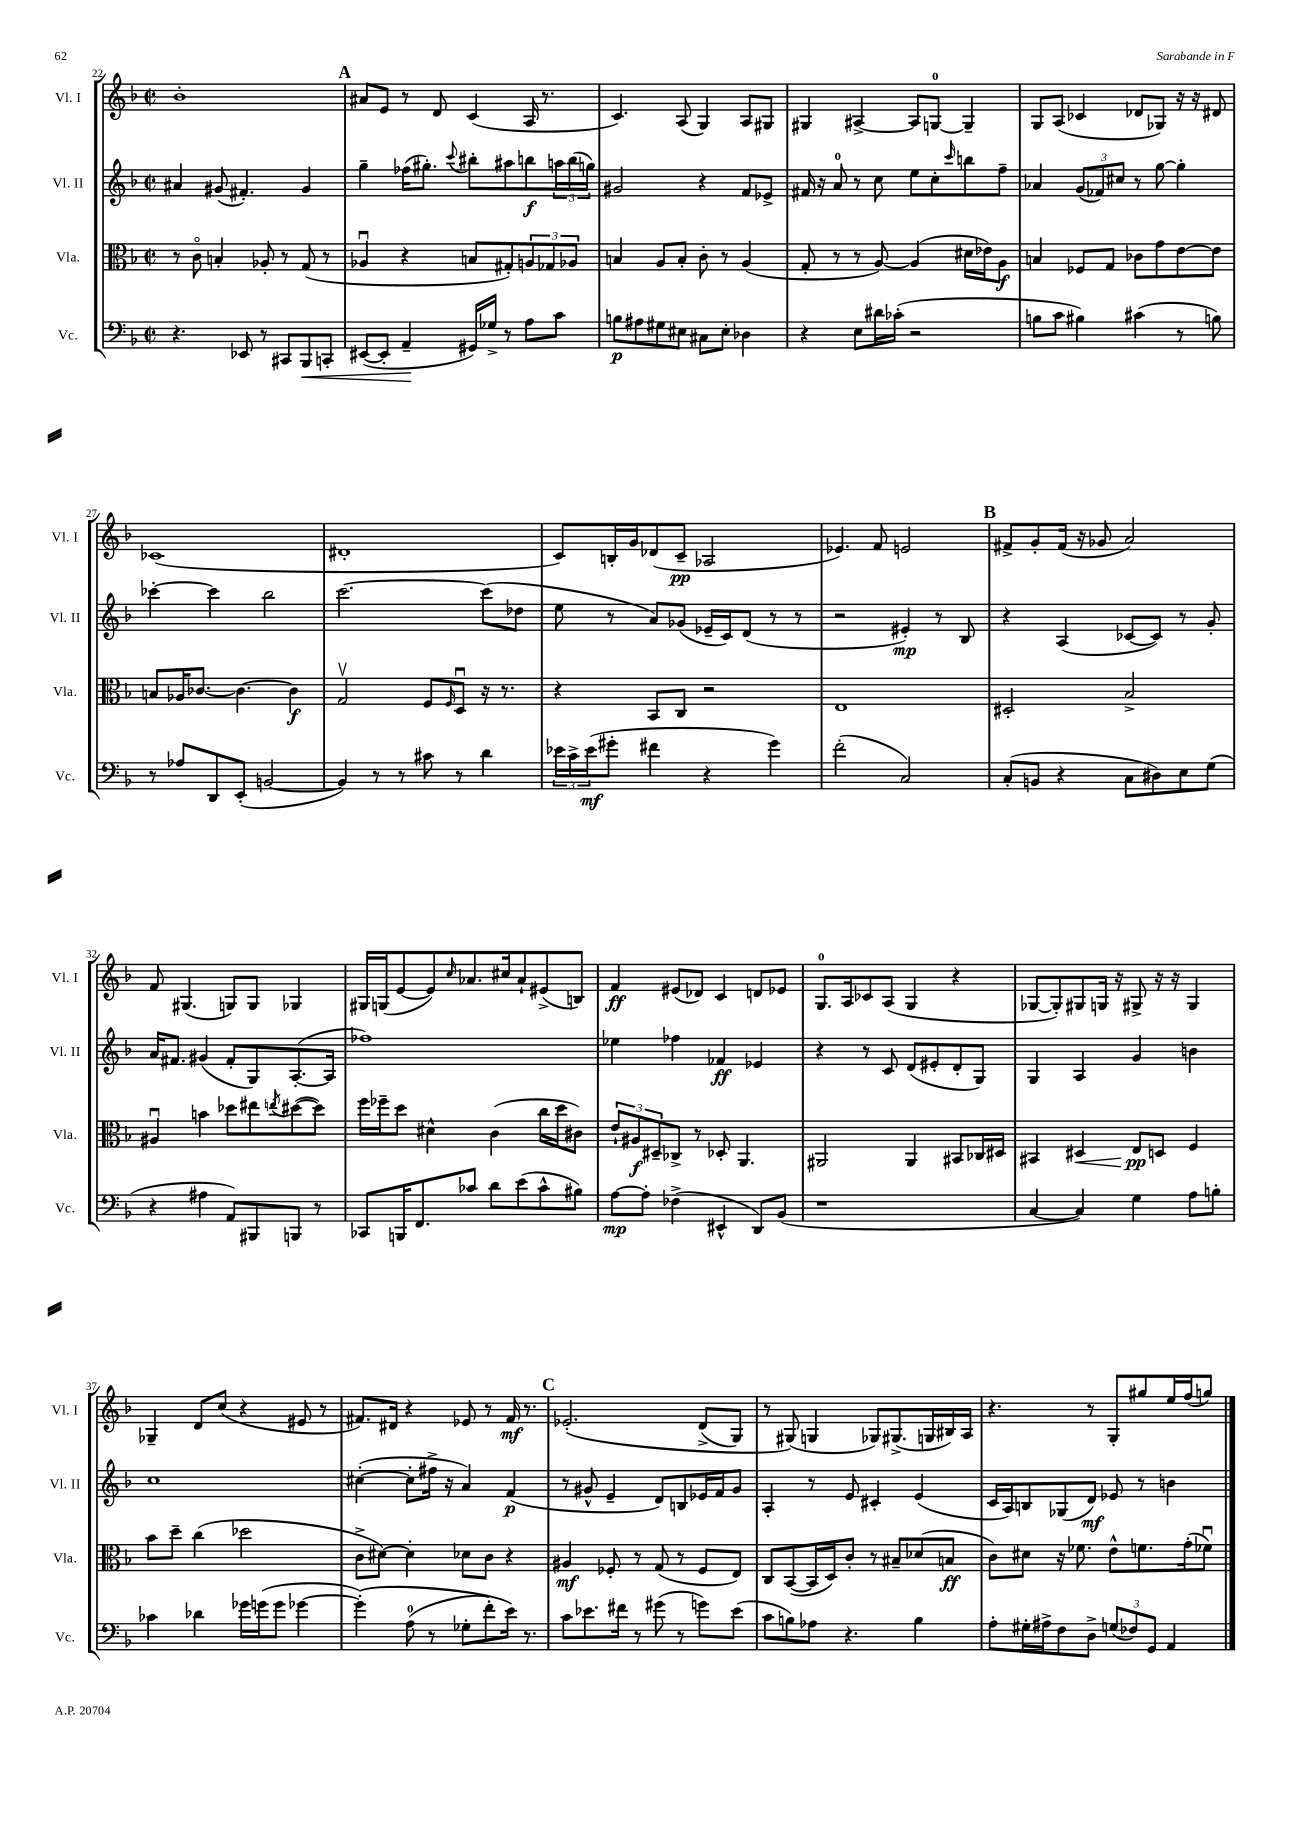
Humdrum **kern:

**kern	**dynam	**kern	**dynam	**kern	**dynam	**kern	**dynam
*part4	*part4	*part3	*part3	*part2	*part2	*part1	*part1
*staff4	*staff4	*staff3	*staff3	*staff2	*staff2	*staff1	*staff1
*I"Vc.	*	*I"Vla.	*	*I"Vl. II	*	*I"Vl. I	*
*I'Vc.	*	*I'Vla.	*	*I'Vl. II	*	*I'Vl. I	*
*clefF4	*	*clefC3	*	*clefG2	*	*clefG2	*
*k[b-]	*	*k[b-]	*	*k[b-]	*	*k[b-]	*
*M2/2	*	*M2/2	*	*M2/2	*	*M2/2	*
*met(c|)	*	*met(c|)	*	*met(c|)	*	*met(c|)	*
=22	=22	=22	=22	=22	=22	=22	=22
4.r	.	8r	.	4a#X/	.	1b-'	.
.	.	8c\	.	.	.	.	.
.	.	4Bn'/	.	(8g#X/	.	.	.
8EE-X/	.	.	.	4.f#X'/)	.	.	.
8r	.	8A-X'/	.	.	.	.	.
8CC#X/L	.	8r	.	.	.	.	.
!	!LO:HP:b	!	!	!	!	!	!
8BBB-/	<	(8G/	.	4g#/	.	.	.
8CCn'/J	.	8r	.	.	.	.	.
!!LO:REH:place=s1:t=A
=23	=23	=23	=23	=23	=23	=23	=23
([8EE#X/L	.	4A-Xu/	.	4gg~\	.	8a#X/L	.
8EE#'/J]	.	.	.	.	.	8e/J	.
4AA~/	.	4r	.	(16ff-X\KL	.	8r	.
.	.	.	.	8.gg#X'\J)	.	.	.
.	.	.	.	.	.	8d/	.
.	.	.	.	8qqccc/	.	.	.
16GG#X/LL)	[	8Bn/L	.	8bb#X'\L	.	(4c/	.
16G-X^/JJ	.	.	.	.	.	.	.
8r	.	8G#X'/)	.	8aa#X\	.	.	.
8A\L	.	12An/	.	8bbn\	f	16A/	.
.	.	.	.	.	.	8.r	.
.	.	12G-X/	.	.	.	.	.
8c\J	.	.	.	24aan\L	.	.	.
.	.	12A-X/J	.	(24bb\	.	.	.
.	.	.	.	24ggn\JJ)	.	.	.
=24	=24	=24	=24	=24	=24	=24	=24
8Bn\L	p	4Bn/	.	2g#X/	.	4.c/)	.
8A#X\	.	.	.	.	.	.	.
8G#X\	.	8A/L	.	.	.	.	.
8E#X\J	.	8B'/J	.	.	.	(8A/	.
8C#X\L	.	8c'\	.	4r	.	4G/)	.
8E#'\J	.	8r	.	.	.	.	.
4D-X\	.	(4A/	.	8f/L	.	8A/L	.
.	.	.	.	8e-X^/J	.	8G#X/J	.
=25	=25	=25	=25	=25	=25	=25	=25
4r	.	8G'/	.	16f#X/	.	4G#X/	.
.	.	.	.	16r	.	.	.
.	.	8r	.	8a/	.	.	.
8E\L	.	8r	.	8r	.	[4A#X^/	.
16d#X\L	.	[8A/)	.	8cc\	.	.	.
(16c-X'\JJ	.	.	.	.	.	.	.
2r	.	(4A/]	.	8ee\L	.	8A#/L]	.
.	.	.	.	8cc'\	.	[8Gn/J	.
.	.	.	.	16qqccc/	.	.	.
.	.	16d#X\LL	.	8bbn\	.	4G~/]	.
.	.	16e-X\J)	.	.	.	.	.
.	.	8A\J	f	8ff~\J	.	.	.
=26	=26	=26	=26	=26	=26	=26	=26
8Bn\L	.	4Bn/	.	4a-X/	.	8G/L	.
8c\J	.	.	.	.	.	(8A/J	.
4B#X\)	.	8F-X/L	.	(12g/L	.	4c-X/	.
.	.	.	.	12f-X/)	.	.	.
.	.	8G/J	.	.	.	.	.
.	.	.	.	12cc#X/J	.	.	.
(4c#X\	.	8c-X\L	.	8r	.	8d-X/L	.
.	.	8g\	.	[8gg\	.	8G-X/J)	.
8r	.	[8e\	.	4gg'\]	.	16r	.
.	.	.	.	.	.	16r	.
8Bn\)	.	8e\J]	.	.	.	8d#X/	.
!!LO:LB:g=z
=27	=27	=27	=27	=27	=27	=27	=27
8r	.	8Bn/L	.	[4ccc-X'\	.	(1c-X	.
8A-X/L	.	16A-X/K	.	.	.	.	.
.	.	[8.c-X/J	.	.	.	.	.
8DD/	.	.	.	4ccc-\]	.	.	.
(8EE'/J	.	4.c-\_	.	.	.	.	.
[2BBn/	.	.	.	2bb-\	.	.	.
.	.	4c-\]	f	.	.	.	.
=28	=28	=28	=28	=28	=28	=28	=28
4BB/])	.	2Gv/	.	[2.ccc\	.	1d#X'	.
8r	.	.	.	.	.	.	.
8r	.	.	.	.	.	.	.
8c#X\	.	8F/L	.	.	.	.	.
.	.	16qqF/	.	.	.	.	.
8r	.	8Du/J	.	.	.	.	.
4d\	.	16r	.	(8ccc\L]	.	.	.
.	.	8.r	.	.	.	.	.
.	.	.	.	8dd-X\J	.	.	.
=29	=29	=29	=29	=29	=29	=29	=29
24e-X\LL	.	4r	.	8ee\	.	8c/L)	.
24c^\	.	.	.	.	.	.	.
(24e-\J	mf	.	.	.	.	.	.
8g#X'\J	.	.	.	8r	.	16Bn'/L	.
.	.	.	.	.	.	16g/J	.
4f#X\	.	8BB-/L	.	8a/L)	.	(8d-X/	.
.	.	8C/J	.	(8g-X/J	.	8c~/J	pp
4r	.	2r	.	16e-X~/LL	.	2A-X/	.
.	.	.	.	16c/J)	.	.	.
.	.	.	.	(8d/J	.	.	.
4g#\)	.	.	.	8r	.	.	.
.	.	.	.	8r	.	.	.
=30	=30	=30	=30	=30	=30	=30	=30
(2f'\	.	1E	.	2r	.	4.e-X/)	.
.	.	.	.	.	.	8f/	.
2C/)	.	.	.	4e#X'/)	mp	2en/	.
.	.	.	.	8r	.	.	.
.	.	.	.	8B-/	.	.	.
!!LO:REH:place=s1:t=B
=31	=31	=31	=31	=31	=31	=31	=31
(8C'/L	.	2D#X'/	.	4r	.	8f#X^/L	.
8BBn/J	.	.	.	.	.	8g'/	.
4r	.	.	.	(4A/	.	(16f#/Jk	.
.	.	.	.	.	.	16r	.
.	.	.	.	.	.	8g-X/	.
8C\L	.	2B-^/	.	[8c-X/L	.	2a/)	.
8D#X\)	.	.	.	8c-/J])	.	.	.
8E\	.	.	.	8r	.	.	.
(8G\J	.	.	.	8g'/	.	.	.
!!LO:LB:g=z
=32	=32	=32	=32	=32	=32	=32	=32
4r	.	4A#Xu/	.	16a/KL	.	8f/	.
.	.	.	.	8.f#X/J	.	.	.
.	.	.	.	.	.	(4.G#X/	.
4A#X\	.	4bn\	.	(4g#X/	.	.	.
8AA/L)	.	8dd-X\L	.	8f#'/L	.	8Gn/L)	.
8BBB#X/	.	8ee#X\	.	8G/)	.	8G/J	.
.	.	8qeen/	.	.	.	.	.
8BBBn/J	.	([8dd#X\	.	([8.A'/	.	4G-X/	.
8r	.	8dd#\J])	.	.	.	.	.
.	.	.	.	16A/Jk]	.	.	.
=33	=33	=33	=33	=33	=33	=33	=33
8CC-X/L	.	16ff\LL	.	1ff-X)	.	16G#X/LL	.
.	.	16ff-X~\J	.	.	.	(16Gn/J	.
16BBBn/K	.	8dd\J	.	.	.	[8e/	.
8.FF/	.	.	.	.	.	.	.
.	.	4d#X^^\	.	.	.	8e/])	.
.	.	.	.	.	.	16qqcc/	.
8c-X/J	.	.	.	.	.	8.a-X/	.
8d\L	.	(4c\	.	.	.	.	.
.	.	.	.	.	.	16cc#X/k	.
(8e\	.	.	.	.	.	8a-`/	.
8c-^^\	.	16cc\LL	.	.	.	(8e#X^/	.
.	.	16dd\J	.	.	.	.	.
8B#X\J)	.	8c#X\J)	.	.	.	8Bn/J)	.
=34	=34	=34	=34	=34	=34	=34	=34
[8A\L	mp	12e`/L	.	4ee-X\	.	4f/	ff
.	.	12A#X/	f	.	.	.	.
8A'\J]	.	.	.	.	.	.	.
.	.	12D#X~/	.	.	.	.	.
(4F-X^\	.	8C-X^/J	.	4ff-X\	.	(8e#X/L	.
.	.	8r	.	.	.	8d-X/J)	.
4EE#X^^/	.	8D-X'/	.	4f-X/	ff	4c/	.
.	.	4.AA/	.	.	.	.	.
8DD/L)	.	.	.	4e-X/	.	8dn/L	.
(8BB-/J	.	.	.	.	.	8e-X/J	.
=35	=35	=35	=35	=35	=35	=35	=35
1r	.	2AA#X/	.	4r	.	8.G/L	.
.	.	.	.	.	.	16A/k	.
.	.	.	.	8r	.	8c-X/	.
.	.	.	.	8c/	.	(8A/J	.
.	.	4AA#/	.	(8d/L	.	4G/	.
.	.	.	.	8e#X'/	.	.	.
.	.	8BB#X/L	.	8d'/	.	4r	.
.	.	16C-X/L	.	8G/J)	.	.	.
.	.	16D#X/JJ	.	.	.	.	.
=36	=36	=36	=36	=36	=36	=36	=36
[4C/	.	4BB#X/	.	4G/	.	[8G-X/L	.
.	.	.	.	.	.	8G-'/])	.
!	!	!	!LO:HP:b	!	!	!	!
4C/])	.	4D#X/	<	4A/	.	8G#X/	.
.	.	.	.	.	.	16Gn/Jk	.
.	.	.	.	.	.	16r	.
4G\	.	8E/L	pp	4g/	.	8G#X^/	.
.	.	8Dn/J	[	.	.	16r	.
.	.	.	.	.	.	16r	.
8A\L	.	4F/	.	4bn\	.	4G#/	.
8Bn'\J	.	.	.	.	.	.	.
!!LO:LB:g=z
=37	=37	=37	=37	=37	=37	=37	=37
4c-X\	.	8b-\L	.	1cc	.	4G-X~/	.
.	.	8dd~\J	.	.	.	.	.
4d-X\	.	(4cc\	.	.	.	8d/L	.
.	.	.	.	.	.	(8cc/J	.
16g-X\LL	.	2dd-X\	.	.	.	4r	.
(16gn\J	.	.	.	.	.	.	.
8g\J	.	.	.	.	.	.	.
[4g-X\	.	.	.	.	.	8e#X/	.
.	.	.	.	.	.	8r	.
=38	=38	=38	=38	=38	=38	=38	=38
(4g-'\])	.	8c^\L	.	([4cc#X'\	.	8.f#X/L)	.
.	.	[8d#X\J)	.	.	.	.	.
.	.	.	.	.	.	16d#X/Jk	.
(8A\	.	4d#'\]	.	8cc#'\L]	.	4r	.
8r	.	.	.	16ff#X^\Jk	.	.	.
.	.	.	.	16r	.	.	.
8G-X'\L	.	8d-X\L	.	4a/)	.	8e-X/	.
8f'\)	.	8c\J	.	.	.	8r	.
16e\Jk)	.	4r	.	(4f/	p	16f#/	mf
8.r	.	.	.	.	.	8.r	.
!!LO:REH:place=s1:t=C
=39	=39	=39	=39	=39	=39	=39	=39
8c\L	.	4A#X/	mf	8r	.	(2.e-X'/	.
8.e-X\	.	.	.	8g#X^^/	.	.	.
.	.	8F-X'/	.	4e~/	.	.	.
16f#X\Jk	.	.	.	.	.	.	.
8r	.	8r	.	.	.	.	.
(8g#X\	.	(8G/	.	8d/L)	.	.	.
8r	.	8r	.	8Bn/	.	.	.
8gn\L)	.	8F-/L	.	16e-X/L	.	(8d^/L	.
.	.	.	.	16f/J	.	.	.
(8e-\J	.	8E/J)	.	8g#/J	.	8G/J)	.
=40	=40	=40	=40	=40	=40	=40	=40
8c\L	.	8C/L	.	4A'/	.	8r	.
8Bn\)	.	([8BB-/	.	.	.	(8G#X/)	.
8A-X\J	.	16BB-/L]	.	8r	.	4Gn/	.
.	.	16D/J)	.	.	.	.	.
4.r	.	8c'/J	.	8e/	.	.	.
.	.	8r	.	4c#X'/	.	8G-X/L)	.
.	.	8B#X~/L	.	.	.	(8.G#X^/	.
4B\	.	(8d-X/	.	(4e/	.	.	.
.	.	.	.	.	.	16Gn/L	.
.	.	8Bn/J	ff	.	.	16B#X/)	.
.	.	.	.	.	.	16A/JJ	.
=41	=41	=41	=41	=41	=41	=41	=41
8A'\L	.	8c\L)	.	16c/LL	.	4.r	.
.	.	.	.	16A/J)	.	.	.
16G#X'\L	.	8d#X\J	.	8Bn/	.	.	.
16A#X^\J	.	.	.	.	.	.	.
8F\	.	16r	.	(8G-X/	.	.	.
.	.	8.f-X\	.	.	.	.	.
8D^\J	.	.	.	8d/J)	mf	8r	.
(12Gn/L	.	8e^^\L	.	8e-X/	.	8G'/L	.
12F-X/)	.	.	.	.	.	.	.
.	.	8.fn\	.	8r	.	8gg#X/	.
12GG/J	.	.	.	.	.	.	.
4AA/	.	.	.	4bn\	.	16ee/L	.
.	.	(16g'\k	.	.	.	(16ff/J	.
.	.	8f-Xu\J)	.	.	.	8ggn/J)	.
==	==	==	==	==	==	==	==
*-	*-	*-	*-	*-	*-	*-	*-
